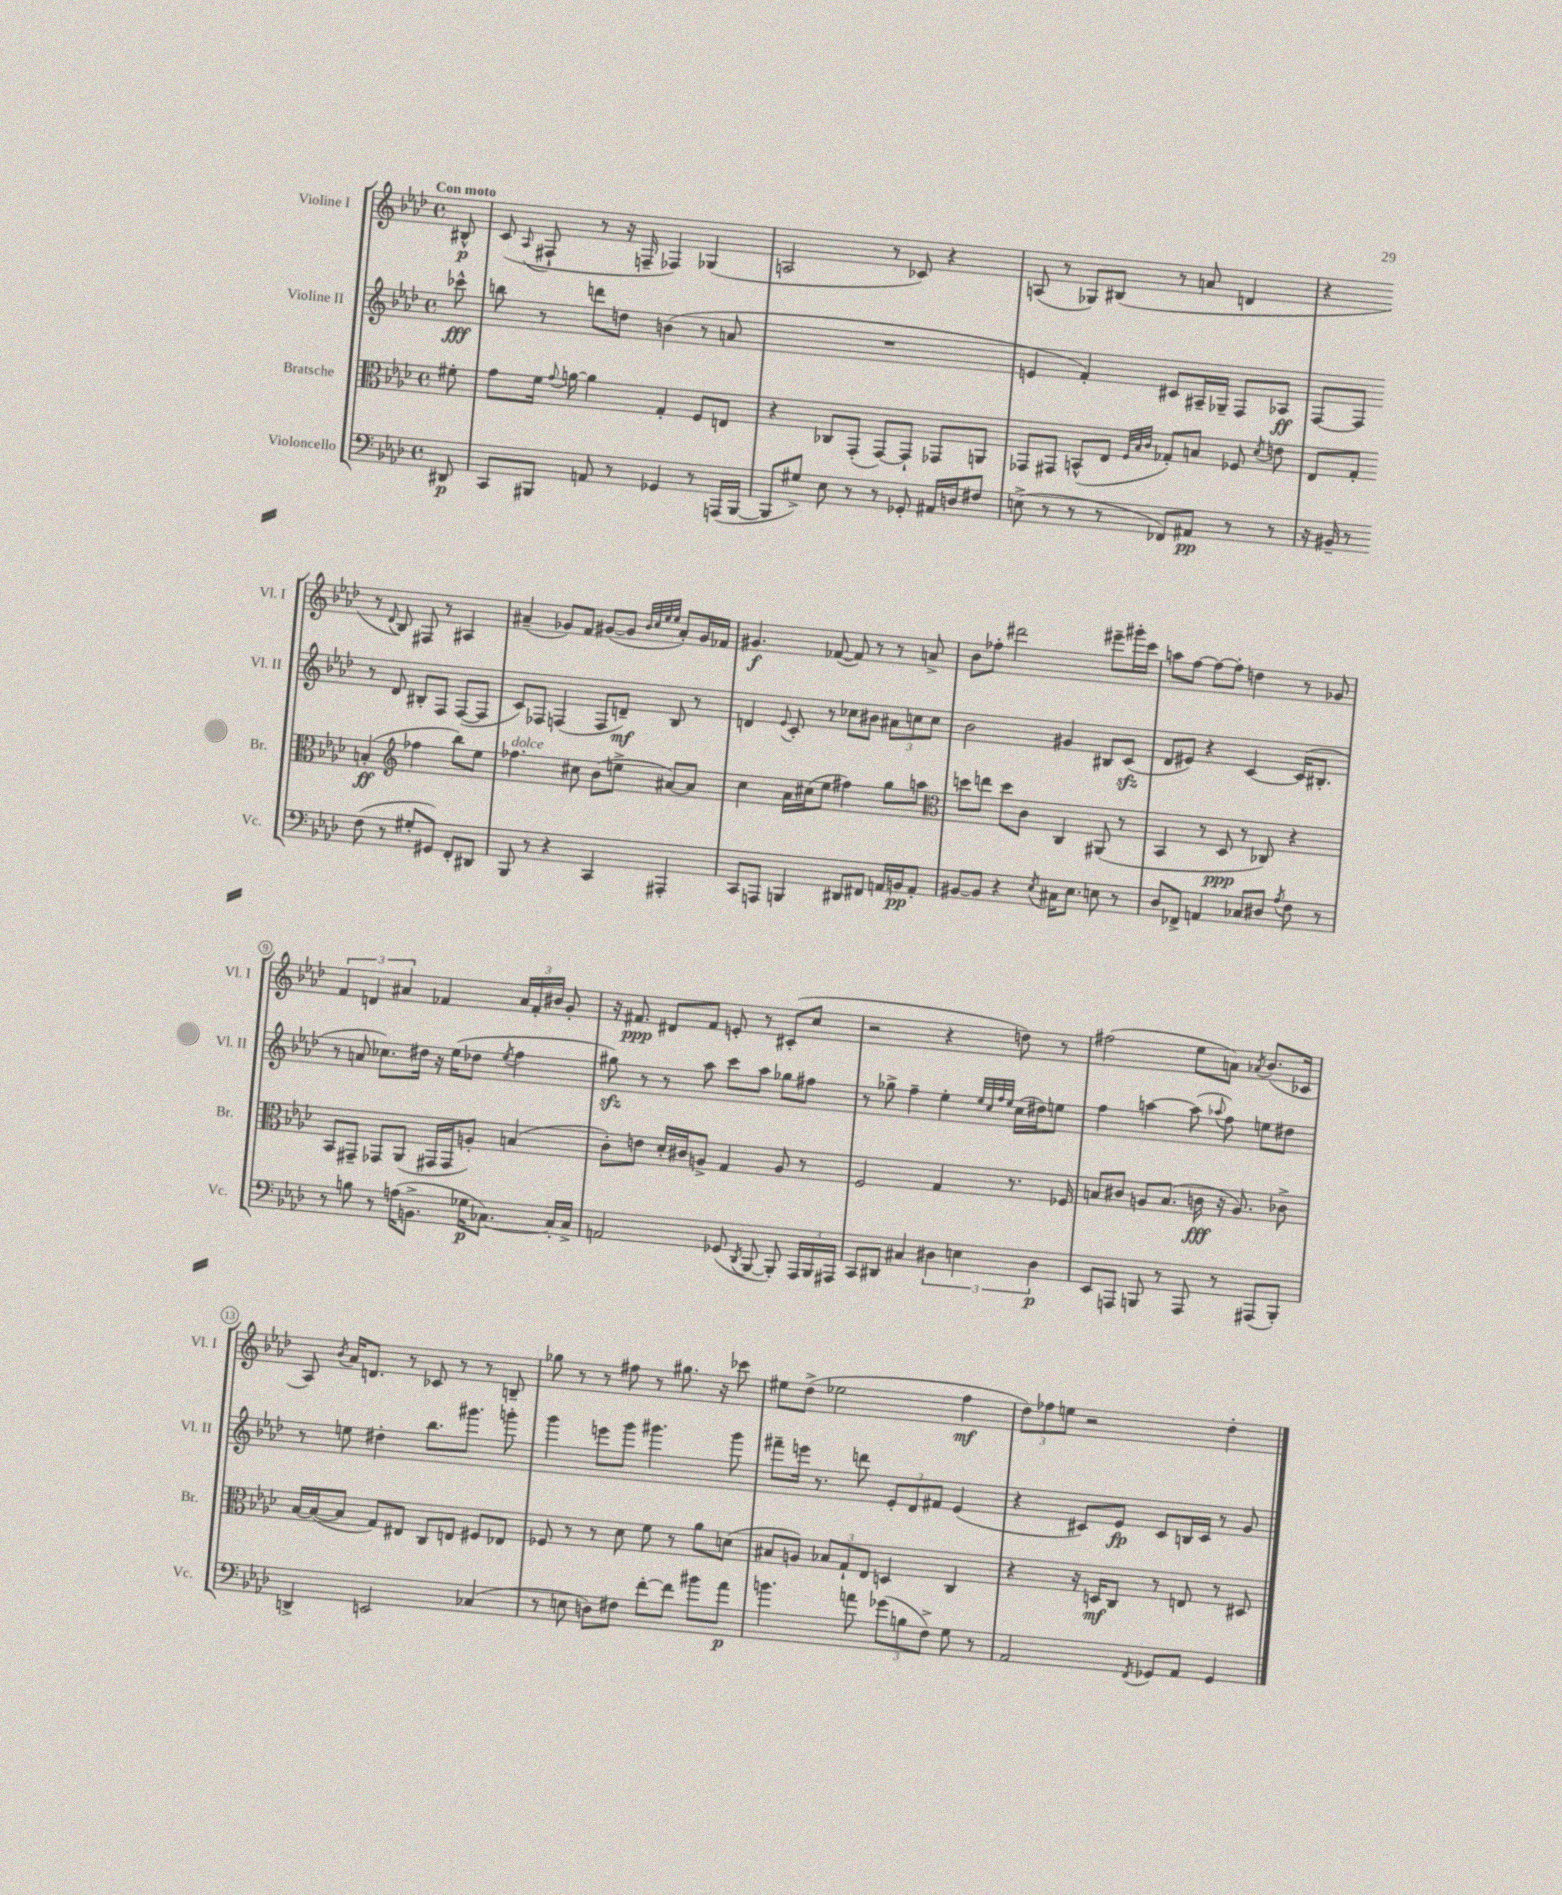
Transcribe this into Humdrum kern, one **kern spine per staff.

**kern	**kern	**kern	**kern
*staff4	*staff3	*staff2	*staff1
*clefF4	*clefC3	*clefG2	*clefG2
*k[b-e-a-d-]	*k[b-e-a-d-]	*k[b-e-a-d-]	*k[b-e-a-d-]
*M4/4	*M4/4	*M4/4	*M4/4
*met(c)	*met(c)	*met(c)	*met(c)
8DD#	8f#'	8ccc-^^	8B#^^
=	=	=	=
8CC	8g	8bb	(8c
.	.	.	8qqA-
8BBB#	16f	8r	8F#`
.	8qqg	.	.
.	[16a	.	.
8AA	4a]	8ddd	8r
8r	.	8dd	16r
.	.	.	16F~
4GG-	4G'	(4b	4F-)
8r	8F	8r	(4G-
(16AAA	8E	8a	.
[16BBB#	.	.	.
=	=	=	=
8BBB#]	4r	1r	2A
8G#^)	.	.	.
8E-	8C-	.	.
8r	(8GG'	.	.
8r	[8GG)	.	8r
8GG-'	8GG`]	.	8c-)
16AA#	8GG-	.	4r
16D	.	.	.
8F#	8AA	.	.
=	=	=	=
(8E^	8GG-	4e	(8A
8r	8GG#	.	8r
8r	(8BB^^	4f')	8G-)
8r	8E-	.	(8B#
.	32qqF	.	.
.	32qqB-	.	.
.	32qqc	.	.
8FF-)	8G-')	8c#	8r
8AA#	8B	16A#~	8a
.	.	16G-~	.
8r	8F-	8F	4d
.	8qd-	.	.
8r	8e	8A-	.
=	=	=	=
16r	8E-	[8F	4r
16BB#~	.	.	.
8r	8G'	8F]	.
(8F	(4B'	8r	8r
.	.	.	8qqd-
8r	.	8d-	8B-)
*	*clefG2	*	*
8G#'	4ff-	8B#'	8F#
8GG#)	.	8F	8r
8FF'	8bb-)	([8F	4A#
8DD#	8ee-	8F]	.
=	=	=	=
8BBB-	4.ff-	8c)	(4a#~
8r	.	8F-	.
4r	.	(4F	8g-)
.	8cc#	.	8f
4CC	(8b-	8F	([8g#
.	8ee^	8d~)	8g#]
.	.	.	32qqb-
.	.	.	32qqcc
.	.	.	32qqee-
.	.	.	32qqee-
4AAA#'	[8a#)	8B-	8a#')
.	8a#]	8r	16g#
.	.	.	16f-
=	=	=	=
8CC	4cc	4d	4.g#
8AAA	.	.	.
.	.	8qqe-	.
4BBB	16a-	8c'	.
.	(16cc#	.	.
.	8ee-	8r	([8f-
8DD#	4ff#)	8cc-	8f-])
8FF#	.	8b#	8r
16AA	8gg	12a#	8r
16BB	.	.	.
.	.	12cc	.
8AA'	8aa	.	8a^
.	.	12cc	.
=	=	=	=
*	*clefC3	*	*
[8BB#	8dd	2b-	8b-
8BB#]	8ee	.	8ff-'
4r	8dd	.	2ddd#
.	8c	.	.
8qE-	.	.	.
16C#	4C	4g#	.
8.E-	.	.	.
8E	(8AA#	8B#	8eee#~
8r	8r	(8c	16ggg#'
.	.	.	16ccc
=	=	=	=
8D-	4BB-	8d-	8aa
8FF-^	.	8e#)	[8ff
4AA	8r	4r	8ff_
.	8D-	.	8ff']
8C-	8r	[4c	4dd
8D#	8C-)	.	.
8qA-	.	.	.
8F	4r	(16c]	8r
.	.	8.B#'	.
8r	.	.	8g-
=	=	=	=
8r	8BB-	8r	6f
8B	8GG#~	8a	.
.	.	.	6d
8r	8GG-	8.cc-)	.
.	.	.	6a#
(16A	(8AA-	.	.
8.BB^	.	16dd#	.
.	16GG#	16r	4f-
.	16GG#	(16ee-	.
16G-	8A')	8dd-	.
[8.C-)	.	.	.
.	.	8qee-	.
.	(4B	4ff	24a#
.	.	.	24f-'
.	.	.	24b#
16C-']	.	.	8g'
16C-^	.	.	.
=	=	=	=
2AA	8c')	8gg#)	16r
.	.	.	8.f#
.	8e	8r	.
.	16d-'	8r	8d#
.	16c#	.	.
.	8A^	8aa-	8f#
(8GG-	4G	8ccc	8e'
8qDD-	.	.	.
[8BBB-	.	8aa-	8r
8BBB-'])	8A	8gg-	(8c#'
24AAA-	8r	8ff#	8cc
24BBB-	.	.	.
24AAA#	.	.	.
=	=	=	=
8CC	2F	8r	2r
8DD#	.	8gg-^	.
4C#	.	4ff~	.
6D#	4G	4ee-'	4r
6E	.	.	.
.	.	32qqee-	.
.	.	32qqcc	.
.	.	32qqff	.
.	.	32qqee-	.
.	8.r	(16cc	8dd)
.	.	16dd#)	.
6D#	.	.	.
.	.	8ee	8r
.	16F-	.	.
=	=	=	=
8EE-	8B	4ff	(2ff#
8AAA	8c#	.	.
8BBB	8A	[4aa	.
8r	(8.B	.	.
8AAA	.	(8aa]	8ee-
.	16c	.	.
.	.	8qqaa-	.
8r	16r	8ff)	8a)
.	8.A)	.	.
.	.	.	8qa-
(8AAA#	.	8ee	(8.b-
8BBB')	8c-^	8dd#	.
.	.	.	16c-
=	=	=	=
4DD^	[16B-	8r	8A-)
.	(16B-_	.	.
.	.	.	8qb-
.	8B-]	8ee	16a-
.	.	.	8.d
2EE	8G)	4dd#'	.
.	8E#	.	8r
.	8C	8.bb-	8c-
.	8E	.	8r
.	.	8.ggg#	.
(4C-	8F#	.	8r
.	8E-	8ggg'	8B~
=	=	=	=
8r	8F-	4ggg	8gg-
8E	8r	.	8r
8D)	8r	8eee	8r
8F#	8d-	8ggg	8ff#
[8f'	8f	4.ggg#	8r
8f]	8r	.	8.gg#
8b#	8a-	.	.
.	.	.	16r
8a-	(8d	8ggg#	8ccc-
=	=	=	=
4.b	8B#	8fff#~	8ee#
.	8A)	16eee	(8dd-^
.	.	8.r	.
.	12B-	.	2ee-
.	12G`	.	.
8a	.	8ddd	.
.	12E-	.	.
(12g-	4D	12e-'	.
12B	.	12d-	.
12F^)	.	12f#	.
8G	4C	(4e-	4ff
8r	.	.	.
=	=	=	=
2AA-	4r	4r	12dd-)
.	.	.	12ff-
.	.	.	12ee
.	16r	8c#)	2r
.	16D	.	.
.	8C	8e-	.
8qFF	.	.	.
8GG-	8r	8c#	.
8AA-	8E	16B	.
.	.	16c#	.
4GG-	8r	8r	4dd-'
.	8D#	8g	.
==	==	==	==
*-	*-	*-	*-
